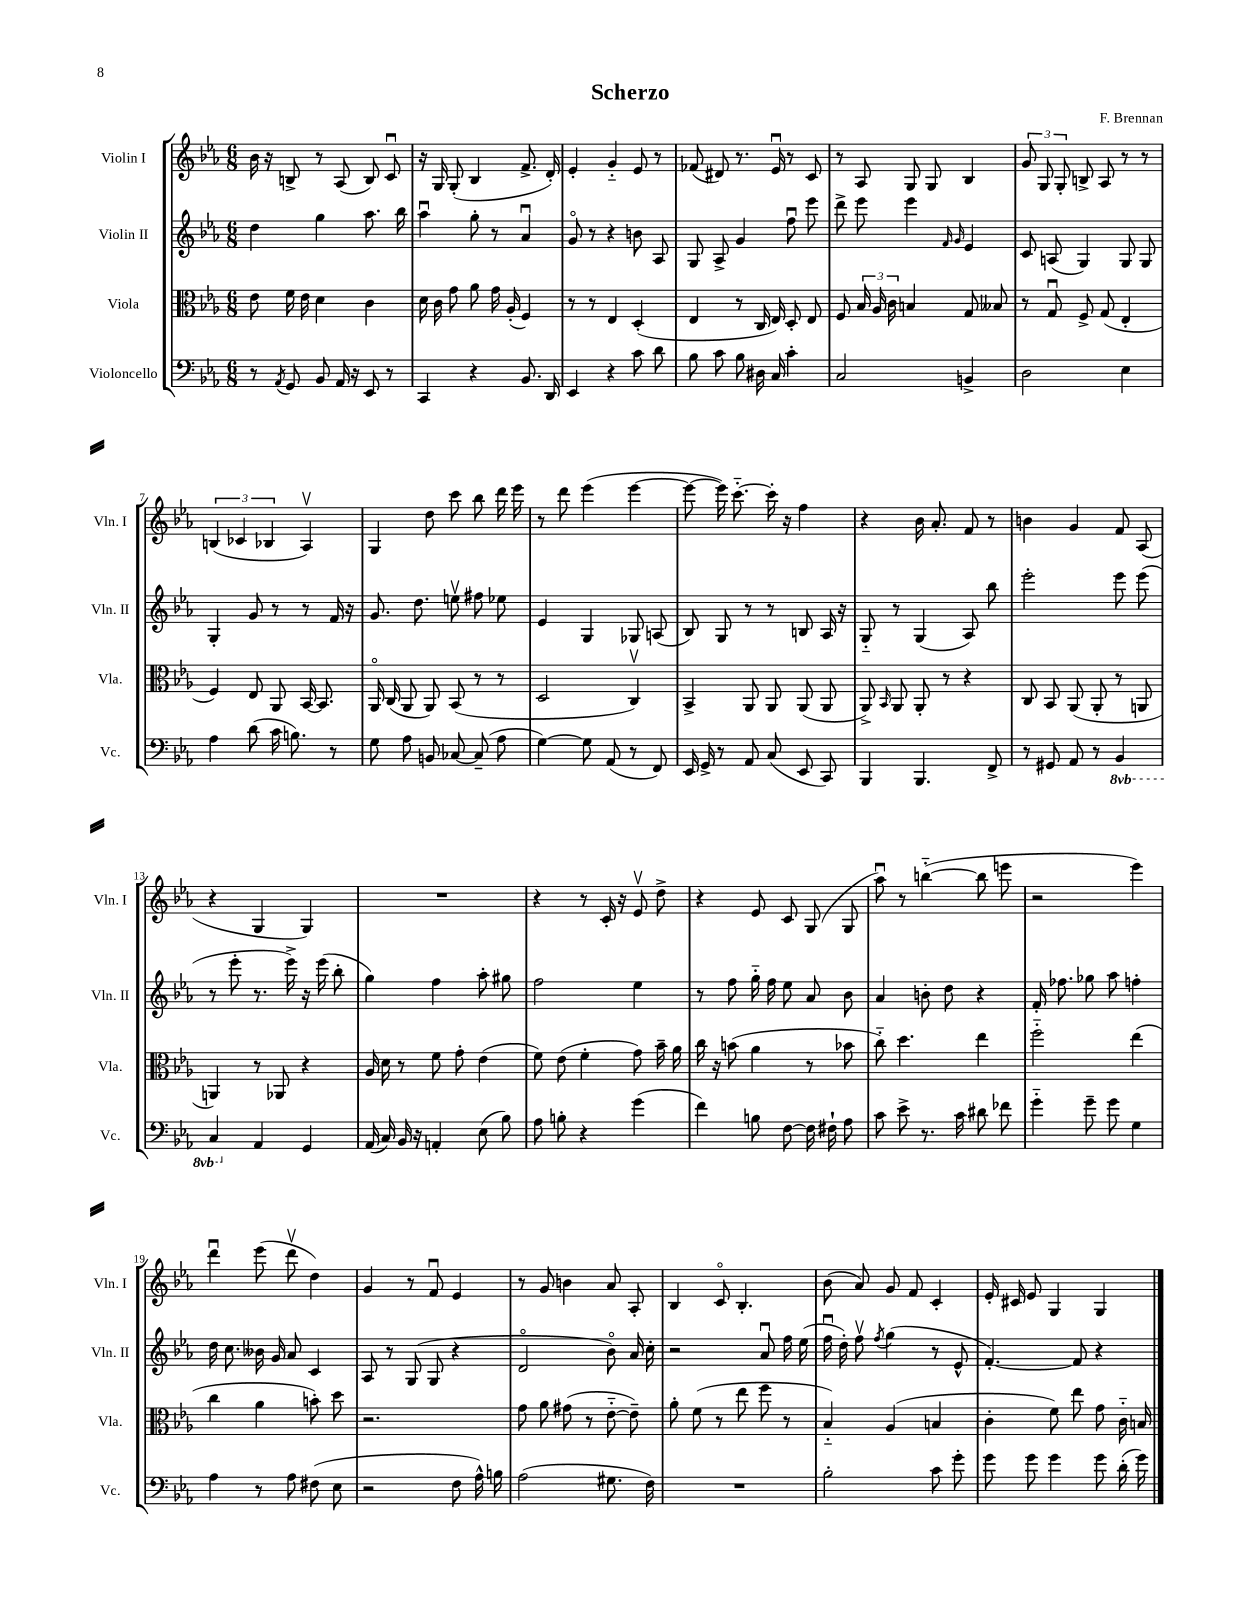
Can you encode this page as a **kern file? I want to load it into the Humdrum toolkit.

**kern	**kern	**kern	**kern
*staff4	*staff3	*staff2	*staff1
*clefF4	*clefC3	*clefG2	*clefG2
*k[b-e-a-]	*k[b-e-a-]	*k[b-e-a-]	*k[b-e-a-]
*M6/8	*M6/8	*M6/8	*M6/8
8r	8e-	4dd	16b-
.	.	.	16r
8qAA-	.	.	.
8GG	16f	.	8B^
.	16e-	.	.
8BB-	4d	4gg	8r
16AA-	.	.	(8A-
16r	.	.	.
8EE-	4c	8.aa-	8B)
8r	.	.	8cu
.	.	16bb-	.
=	=	=	=
4CC	16d	4aa-u	16r
.	16c	.	16G
.	8g	.	(8G'
4r	8a-	8gg'	4B-
.	16g	8r	.
.	(16A-'	.	.
8.BB-	4F)	4a-u	8.f^
16DD	.	.	16d')
=	=	=	=
4EE-	8r	8go	4e-'
.	8r	8r	.
4r	4E-	4r	4g'~
8c	(4D'	8b	8e-
8d	.	8A-	8r
=	=	=	=
8B-	4E-	8G	(8f-
8c	.	8A-^	8d#)
8B-	8r	4g	8.r
16D#	16C	.	.
16C	16E-)	.	16e-u
4c'	8D'	8ffu	8r
.	8E-	8eee-	8c
=	=	=	=
2C	8F	8ddd^	8r
.	24B-	8eee-	8A-
.	24A-	.	.
.	24c	.	.
.	4B	4eee-	8G
.	.	.	8G
.	.	16qqf	.
.	.	16qqg	.
4BB^	8G	4e-	4B-
.	8B--	.	.
=	=	=	=
2D	8r	8c	12g
.	.	.	12G
.	8Gu	(8A	.
.	.	.	12G'
.	8F^	4G)	8B^
.	(8G	.	8A-
4E-	4E-'	8G	8r
.	.	8G	8r
=	=	=	=
4A-	4F)	4G'	(6B
.	.	.	6c-
(8d	8E-	8g	.
.	.	.	6B-
16c	8AA-	8r	.
8.B)	.	.	.
.	[16BB-	8r	4A-v)
.	8.BB-]	.	.
8r	.	16f	.
.	.	16r	.
=	=	=	=
8G	16AA-o	8.g	4G
.	(16C	.	.
8A-	8AA-	.	.
.	.	8.dd	.
8BB	8AA-)	.	8dd
[8C-	(8BB-	8eev	8ccc
(8C-~]	8r	8ff#	8bb-
8A-	8r	8ee-	16ddd
.	.	.	16eee-
=	=	=	=
[4G)	2D	4e-	8r
.	.	.	8ddd
8G]	.	4G	(4eee-
(8AA-	.	.	.
8r	4Cv)	8G-	[4eee-
8FF)	.	(8A	.
=	=	=	=
16EE-	4BB-^	8B-)	8eee-_
16GG^	.	.	.
8r	.	8G	16eee-])
.	.	.	[8.ccc'~
8AA-	8AA-	8r	.
(8C	8AA-	8r	16ccc']
.	.	.	16r
8EE-	(8AA-	8B	4ff
8CC)	8AA-	16A-	.
.	.	16r	.
=	=	=	=
4BBB-	8AA-^)	8G'~	4r
.	16qqBB-	.	.
.	8AA-	8r	.
4.BBB-	8AA-'	(4G	16b-
.	.	.	8.a-'
.	8r	.	.
.	4r	8A-)	8f
8FF^	.	8bb-	8r
=	=	=	=
8r	8C	2eee-'	4b
8GG#	8BB-	.	.
8AA-	(8AA-	.	4g
8r	8AA-'	.	.
4BBB-	8r	8eee-	8f
.	8AA	(8eee-	(8A-
=	=	=	=
4CC	4AA)	8r	4r
.	.	8eee-'	.
4AA-	8r	8.r	4G
.	8AA-	.	.
.	.	16eee-^)	.
4GG	4r	16r	4G)
.	.	(16eee-	.
.	.	8bb-'	.
=	=	=	=
(16AA-	16A-	4gg)	2.r
16C)	16d	.	.
16BB-	8r	.	.
16r	.	.	.
4AA'	8f	4ff	.
.	8g'	.	.
(8E-	(4e-	8aa-'	.
8B-)	.	8gg#	.
=	=	=	=
8A-	8f)	2ff	4r
8B'	(8e-	.	.
4r	4f'	.	8r
.	.	.	16c'
.	.	.	16r
(4g	8g)	4ee-	8e-v
.	16b-~	.	8dd^
.	16a-	.	.
=	=	=	=
4f)	16cc	8r	4r
.	16r	.	.
.	(8b	8ff	.
8B	4a-	16gg'~	8e-
.	.	16ff	.
[8F	.	8ee-	8c
16F]	8r	8a-	(8G
16F#`	.	.	.
8A-	8b-	8b-	8G
=	=	=	=
8c	8cc'~)	4a-	8aa-u)
8e-^	4.dd	.	8r
8.r	.	8b'	([4bb'~
.	.	8dd	.
16c	.	.	.
8d#	4ee-	4r	8bb]
8f-	.	.	8eee
=	=	=	=
4g'~	2ff'~	16f'	2r
.	.	8.ff-	.
8g~	.	8gg-	.
8g	.	8aa-	.
4G	(4ee-	4ff'	4eee-)
=	=	=	=
4A-	4cc	16dd	4dddu
.	.	8.cc	.
8r	4a-	16b--	(8eee-
.	.	16g	.
8A-	.	8a-	8dddv
(8F#	8b')	4c	4dd)
8E-	8dd	.	.
=	=	=	=
2r	2.r	8A-	4g
.	.	8r	.
.	.	(8G	8r
.	.	8G	8fu
8F	.	4r	4e-
16A-^^)	.	.	.
16B	.	.	.
=	=	=	=
(2A-	8g	2do	8r
.	8a-	.	8g
.	(8g#	.	4b
.	8r	.	.
8.G#	[8e-'~	8b-o)	8a-
.	8e-~])	16a-	8A-'
16F)	.	16cc'	.
=	=	=	=
2.r	8a-'	2r	4B-
.	(8f	.	.
.	8r	.	8co
.	8ee-	.	4.B-'
.	8ff	8a-u	.
.	8r	16ff	.
.	.	(16ee-	.
=	=	=	=
2B-'	4B-'~)	16ffu	(8b-
.	.	16dd')	.
.	.	8ffv	8a-)
.	.	8qff	.
.	(4A-	(4gg	8g
.	.	.	8f
8c	4B	8r	4c'
8g'	.	8e-^^	.
=	=	=	=
8g	4c'	[4.f')	16e-'
.	.	.	16c#
8g	.	.	8e-
4g	8f)	.	4G
.	8ee-	8f]	.
8g	8g	4r	4G
(16d'	16c'~	.	.
16g)	16B	.	.
==	==	==	==
*-	*-	*-	*-
